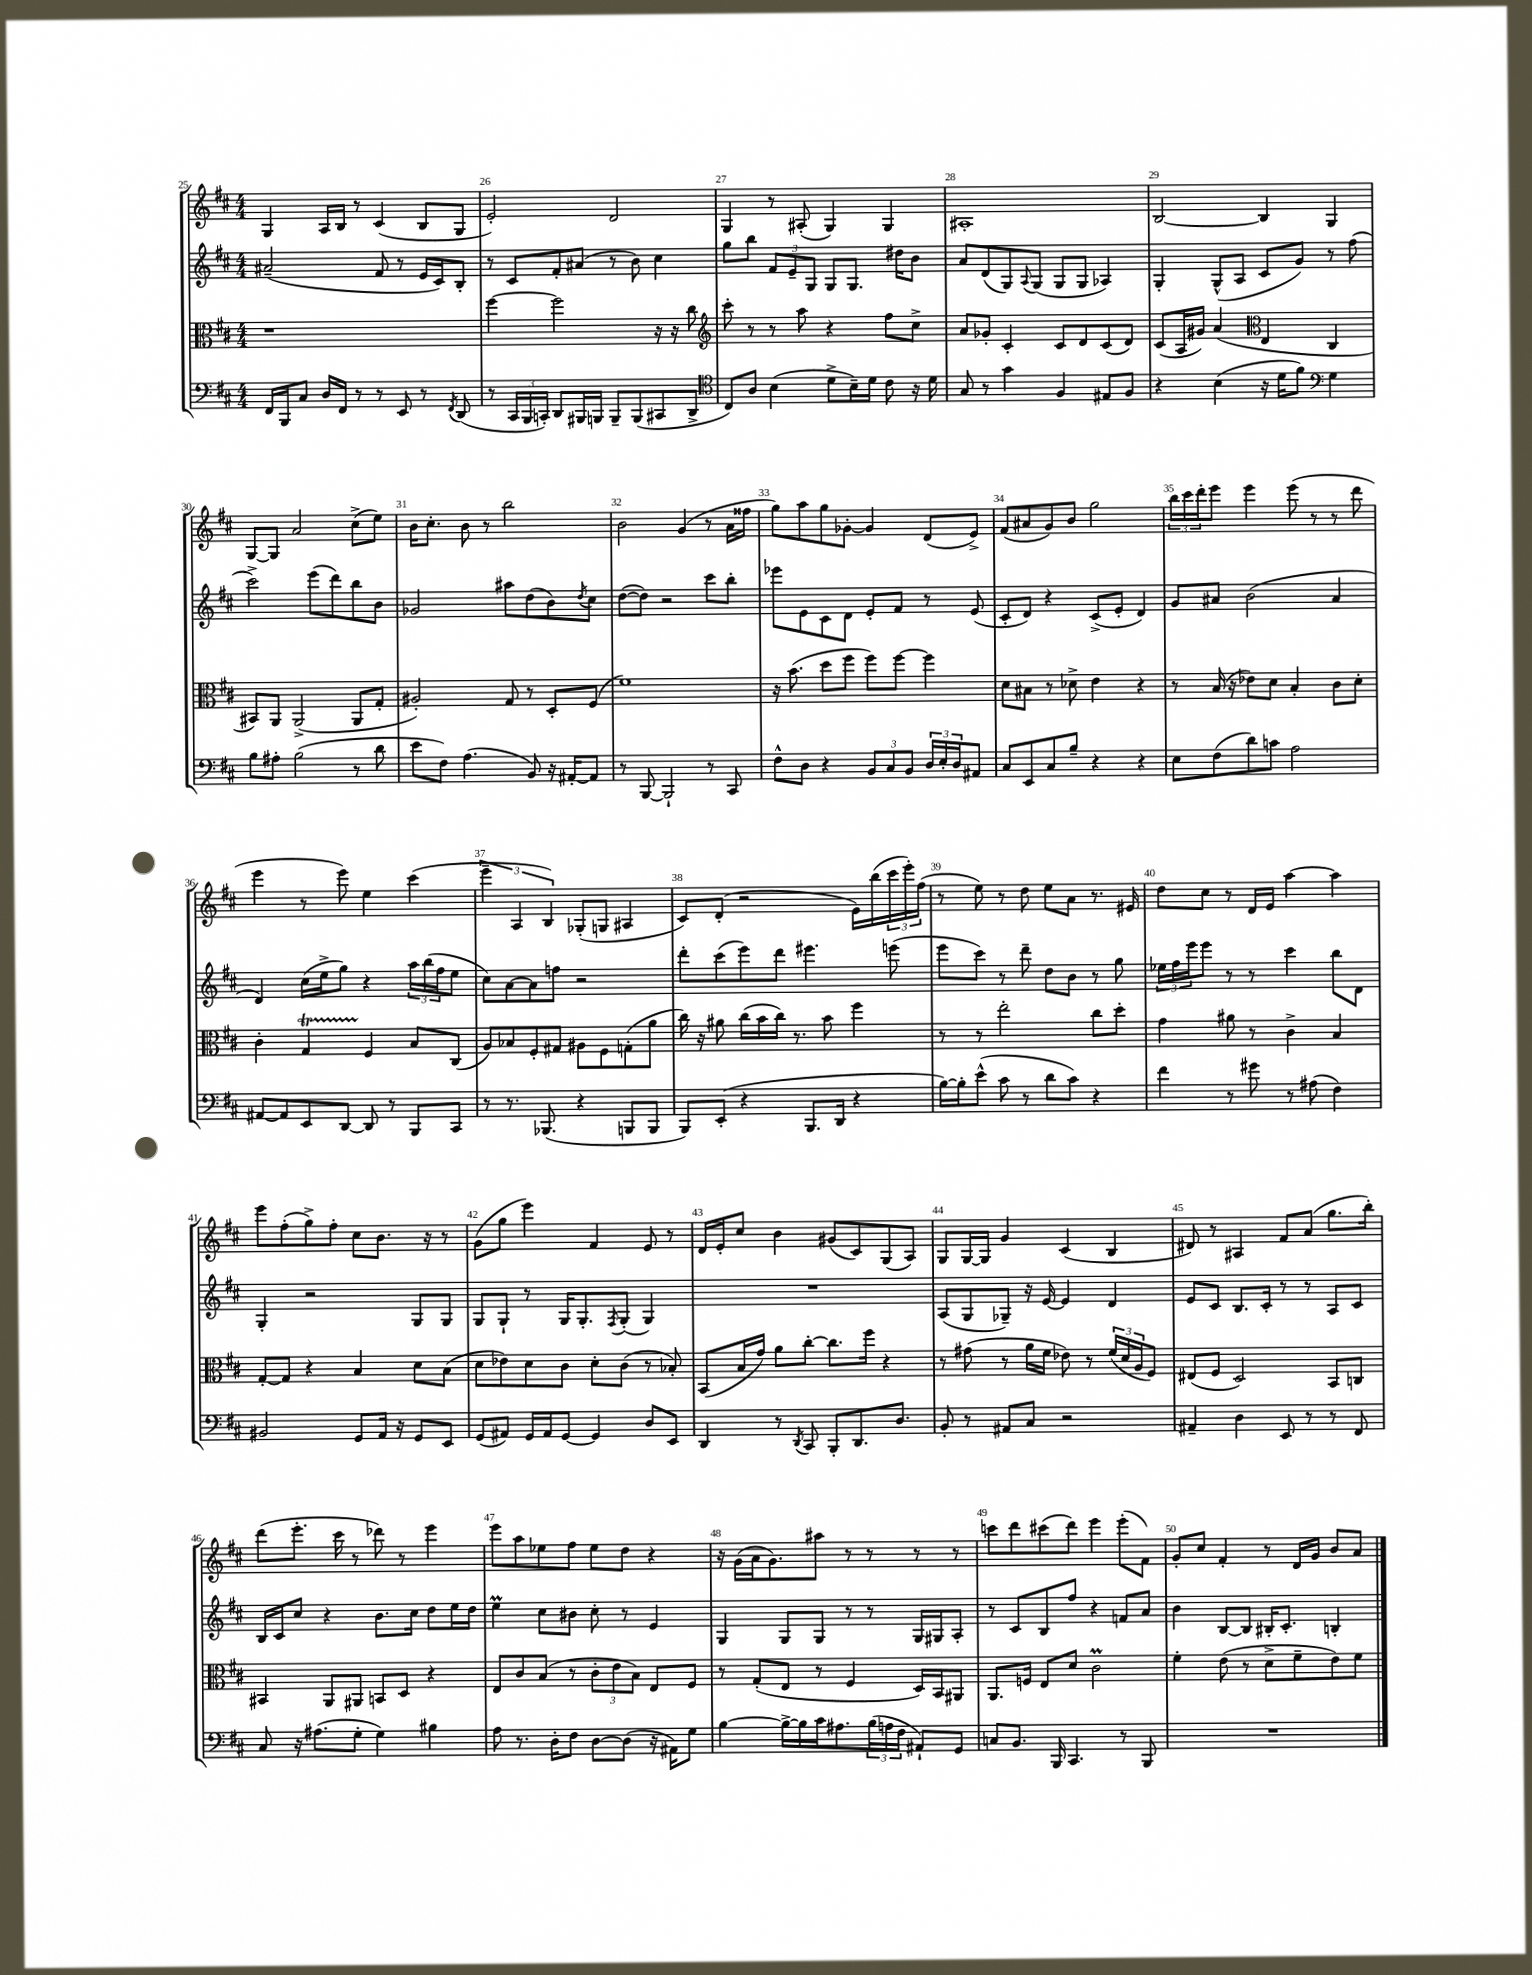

**kern	**kern	**kern	**kern
*staff4	*staff3	*staff2	*staff1
*clefF4	*clefC3	*clefG2	*clefG2
*k[f#c#]	*k[f#c#]	*k[f#c#]	*k[f#c#]
*M4/4	*M4/4	*M4/4	*M4/4
16FF#	1r	(2a#~	4G
16BBB	.	.	.
8C#	.	.	.
16D	.	.	16A
16FF#	.	.	16B
8r	.	.	8r
8r	.	8f#	(4c#
8EE	.	8r	.
8r	.	16e	8B
.	.	16c#)	.
8qFF#	.	.	.
(8DD	.	8B'	8G
=	=	=	=
8r	[4ff#	8r	2e')
24CC#	.	8c#	.
24BBB	.	.	.
24CC')	.	.	.
8DD	2ff#]	8f#'	.
16BBB#	.	(8a#	.
16BBB	.	.	.
8BBB~	.	8r	2d
(8BBB	.	8b)	.
8CC#	16r	4cc#	.
.	16r	.	.
8DD^	8cc#	.	.
=	=	=	=
*clefC4	*clefG2	*	*
8C#)	8ccc#'	8gg	4G
8A	8r	8bb	.
(4B	8r	12f#	8r
.	.	12e~	.
.	8aa	.	(8A#'
.	.	12G	.
8d^	4r	8G	4G)
16B~)	.	8.G	.
16d	.	.	.
8c#	8ff#	.	4G
.	.	16dd#	.
16r	8cc#^	8b	.
16d	.	.	.
=	=	=	=
8G	8a	8a	1A#'
8r	8g-'	(8d	.
4g	4c#'	8G)	.
.	.	8qqA	.
.	.	(8G	.
4F#	8c#	8G	.
.	8d	8G	.
8E#	(8c#	4A-)	.
8F#	8d)	.	.
=	=	=	=
4r	(8c#	4G'	[2B
.	16A	.	.
.	16g#)	.	.
(4B	(4a	(8G^^	.
.	.	8A	.
*	*clefC3	*	*
16r	4E	8c#	4B]
16d	.	.	.
8f#)	.	8g)	.
*clefF4	*	*	*
4G	4C#	8r	4G
.	.	(8ff#	.
=	=	=	=
8B	8BB#)	2ccc#^)	[8G
8A#'	8AA	.	8G]
(2B	(2AA^	.	2a
.	.	(8eee	.
.	.	8ddd)	.
8r	8AA	8bb	(8cc#^
8d	8G'	8b	8ee)
=	=	=	=
8e	2A#')	2g-	16b
.	.	.	8.cc#'
8F#)	.	.	.
(4.A	.	.	8b
.	.	.	8r
.	8G	8aa#	2bb
8BB)	8r	(8dd	.
16r	8D'	8b)	.
[16AA#'	.	.	.
.	.	8qdd	.
8AA#]	(8F#	8cc#	.
=	=	=	=
8r	1f#)	([8dd	2b
[8BBB	.	8dd])	.
2BBB`]	.	2r	.
.	.	.	(4g
8r	.	8ccc#	8r
8CC#	.	8bb'	16a
.	.	.	16ff##
=	=	=	=
8F#^^	16r	8eee-	8gg)
.	(8.b	.	.
8D	.	8e	8aa
4r	8dd	8c#	8gg
.	8ff#	8d	[8g-'
12BB	8ff#)	8e'	4g-]
12C#	.	.	.
.	[8ff#	8f#	.
12BB	.	.	.
24D	4ff#]	8r	(8d
24E'	.	.	.
24D	.	.	.
8AA#	.	(8e	8e^)
=	=	=	=
8C#	8d	8c#'	(8f#
8EE	8B#	8d)	8a#
8C#	8r	4r	8g)
8B~	8d-^	.	8b
4r	4e	(8c#^	2gg
.	.	8e'	.
4r	4r	4d)	.
=	=	=	=
8E	8r	8g	24bb
.	.	.	24ccc#
.	.	.	24ddd'
(8F#	(16B	8a#	8eee
.	16r	.	.
8d)	8e-)	(2b	4eee
8c	8d	.	.
2A	4B'	.	(8eee
.	.	.	8r
.	8c#	4a#	8r
.	8d'	.	8ddd
=	=	=	=
[8AA#	4c#'	4d)	4eee
8AA#]	.	.	.
8EE	4G	(16cc#	8r
.	.	16ee^	.
[8DD	.	8gg)	8eee)
8DD]	4F#	4r	4ee
8r	.	.	.
8BBB	8B	24aa	(4ccc#
.	.	(24bb	.
.	.	24ff#	.
8CC#	(8C#	8ee	.
=	=	=	=
8r	8A)	8cc#)	6eee~
8.r	8B-	[8a	.
.	.	.	6A
.	8F#'	8a]	.
(8.BBB-	.	.	.
.	.	.	6B)
.	8G#	8ff	.
4r	8A#	2r	(8G-'
.	8F#	.	8G
8BBB	(8G'	.	4A#
8BBB	8a	.	.
=	=	=	=
8BBB)	16cc#)	8ddd'	8c#)
.	16r	.	.
(8EE'	8a#	(8ccc#	(8d'
4r	(16cc#	8eee)	2r
.	16b	.	.
.	16cc#)	8ddd	.
.	8.r	.	.
8.BBB	.	4.eee#	.
.	8b	.	.
16DD	.	.	.
4r	4ff#	.	16e)
.	.	.	(16bb
.	.	(8eee	24ccc#
.	.	.	24eee')
.	.	.	(24ff#
=	=	=	=
[16B)	8r	8eee	8r
16B']	.	.	.
(8e^^	8r	8ccc#)	8ee)
8c#	2ee'	8r	8r
8r	.	8ddd~	8dd
8d	.	8dd	8ee
8c#)	.	8b	8a
4r	8cc#	8r	8.r
.	8dd'	8gg	.
.	.	.	16e#
=	=	=	=
4f#	4g	24ee-	8dd
.	.	24ff#	.
.	.	24eee	.
.	.	8eee	8cc#
8r	8a#	8r	8r
8g#	8r	8r	16d
.	.	.	16e
8r	4c#^	4ccc#	[4aa
(8A#	.	.	.
4F#)	4B	8bb	4aa]
.	.	8d	.
=	=	=	=
2BB#	[8G'	4G'	8eee
.	8G]	.	(8ff#'
.	4r	2r	8gg^)
.	.	.	8ff#'
8GG	4B	.	8cc#
16AA	.	.	8.b
16r	.	.	.
8GG	8d	8G	.
.	.	.	16r
8EE	(8B	8G	8r
=	=	=	=
(8GG	8d	8G	(8g
8AA#)	8e-)	8G`	8gg
16GG	8d	8r	4eee)
16AA#	.	.	.
[8GG	8c#	16G	.
.	.	8.G'	.
4GG]	8d'	.	4f#
.	.	8qF#	.
.	(8c#	(8G'	.
8D	8r	4G)	8e
8EE	8B-')	.	8r
=	=	=	=
4DD	(8BB	1r	16d
.	.	.	16e'
.	16B	.	8cc#
.	16g)	.	.
8r	8a	.	4b
8qDD	.	.	.
8CC#	[8cc#'	.	.
8BBB'	8.cc#]	.	(8g#
8.DD	.	.	8c#)
.	16ff#	.	.
.	4r	.	(8G
8.D	.	.	.
.	.	.	8A)
=	=	=	=
8BB'	8r	(8A	8G
8r	(8g#	8G	[16G
.	.	.	16G]
8AA#	8r	8G-~)	4g
8C#	16a	16r	.
.	16f#	[16e	.
2r	8e-)	4e]	(4c#
.	8r	.	.
.	(24f#	4d	4B
.	24d	.	.
.	24A	.	.
.	8F#)	.	.
=	=	=	=
4AA#~	(8E#	8e	8d#)
.	8F#	8c#	8r
4D	2D)	8.B	4A#
.	.	16c#'	.
8EE	.	8r	8f#
8r	.	8r	(8a
8r	8BB	8A	8.gg
8FF#	8C	8c#	.
.	.	.	16bb')
=	=	=	=
8C#	4BB#	16B	(8ddd
.	.	16c#	.
16r	.	8cc#	8.eee'
(8.A#	.	.	.
.	8AA	4r	.
.	.	.	16ccc#
8G'	8AA#	.	8r
4G)	8BB	8.b	8ddd-)
.	8D	.	8r
.	.	16cc#	.
4B#	4r	8dd	4eee
.	.	16ee	.
.	.	16dd	.
=	=	=	=
8A	8E	4ee	8eee
8.r	8c#	.	8aa
.	(8B	8cc#	8ee-
16D'	.	.	.
8F#	8r	8b#	8ff#
[8D	12c#'	8cc#'	8ee-
.	12e	.	.
(8D]	.	8r	8dd
.	12B)	.	.
16r	8E	4e	4r
16AA#)	.	.	.
8G	8F#	.	.
=	=	=	=
[4B	8r	4G	16r
.	.	.	(16g
.	(8G'	.	16a
.	.	.	8.g)
16B^_	8E	8G	.
16B]	.	.	.
16c#	8r	8G	8aa#
8.A#	.	.	.
.	4F#	8r	8r
(24B	.	8r	8r
24A	.	.	.
24F#	.	.	.
8AA#`)	16D)	16G	8r
.	16BB	16G#	.
8GG	8AA#	8A'	8r
=	=	=	=
8C	8.AA	8r	8ccc
8.BB	.	8c#	8ddd
.	16F	.	.
.	8E	8B	(8ccc#
16BBB	.	.	.
4.CC#	8d	8ff#	8ddd)
.	2c#	4r	4eee
8r	.	8f	(8eee'
8BBB	.	8a	8f#)
=	=	=	=
1r	4f#'	4b	8g'
.	.	.	8cc#
.	(8e	[8B	4f#'
.	8r	8B]	.
.	8d^	16B#'	8r
.	.	8.c#'	.
.	8f#~	.	16d
.	.	.	16g
.	8e)	4B'	8b
.	8f#	.	8a
==	==	==	==
*-	*-	*-	*-
